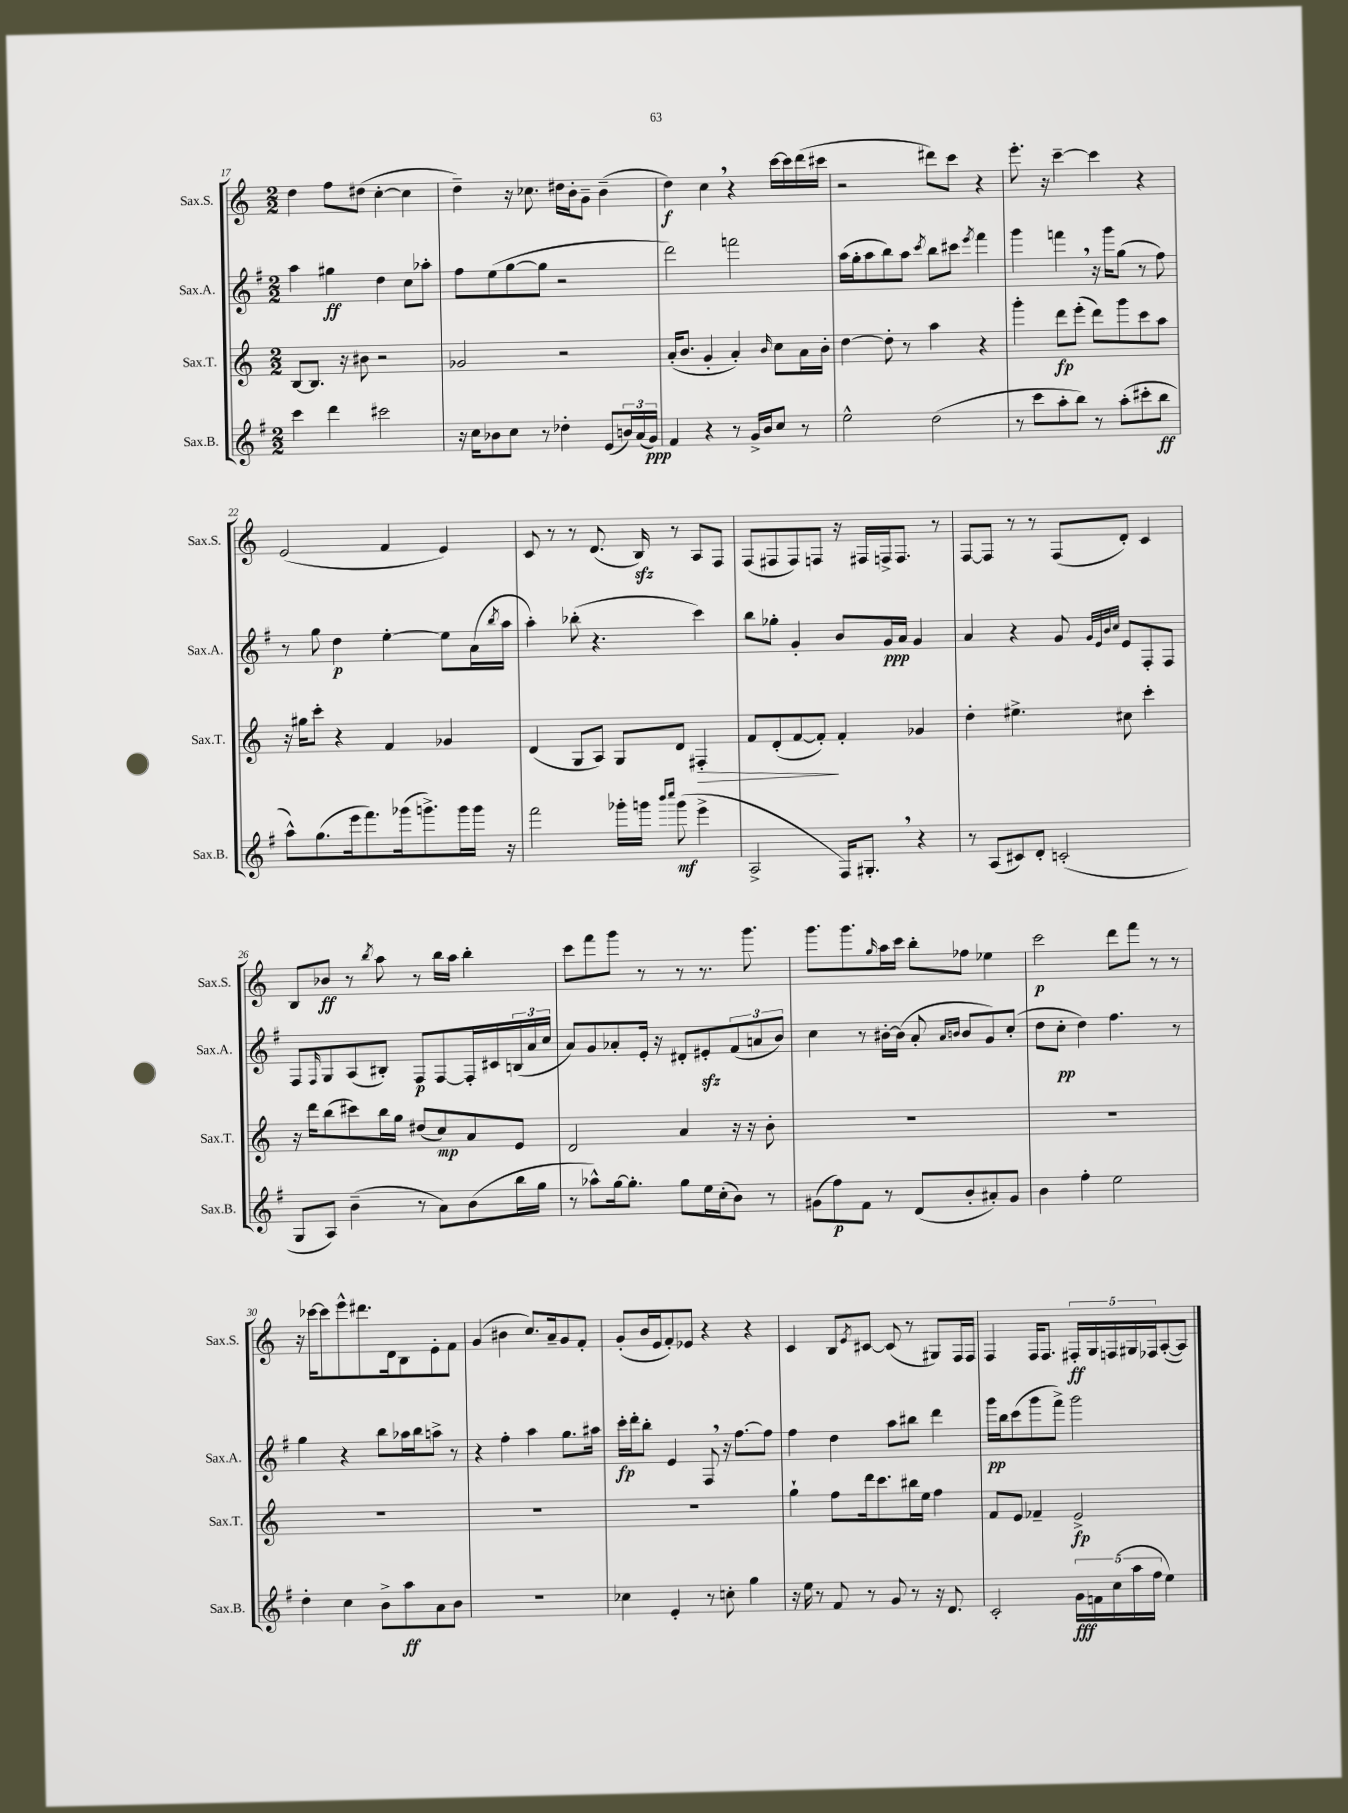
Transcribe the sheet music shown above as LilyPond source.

<<
\new StaffGroup <<
\new Staff = "s0" \with { instrumentName = "Sax.S." shortInstrumentName = "Sax.S." } {
    \clef treble \key c \major \numericTimeSignature \time 2/2
    d''4 f''8 dis''8( c''4~-. c''4 |
    d''4--) r16 ces''8. dis''16 b'16-. g'8-- b'4--( |
    d''4\f) c''4 \breathe r4 c'''16~ c'''16 d'''16( cis'''16 |
    r2 dis'''8) c'''8 r4 |
    e'''8.-. r16 c'''4~-- c'''4 r4 |
    e'2( f'4 e'4) |
    c'8 r8 r8 d'8.( b16\sfz) r8 a8 f8 |
    f8( fis8 fis8) f8 r16 fis16 f16-> f8. r8 |
    f8~ f8 r8 r8 f8( d'8-.) c'4 |
    b8 bes'8\ff r8 \acciaccatura { b''8 } a''8 r8 b''16 a''16 b''4-. |
    c'''8 f'''8 g'''8 r8 r8 r8. g'''8. |
    g'''8. g'''8. \grace { g''16 } a''16 c'''16 b''8-. fes''8 ees''4 |
    c'''2\p d'''8 f'''8 r8 r8 |
    r16 ces'''16~ ces'''8 e'''8-^ dis'''8. d'16 b8 e'8-. f'8 |
    g'4( bis'4 c''8.) a'16-- g'8 f'8-. |
    g'8-.( b'16 e'16 f'8-.) ees'8 r4 r4 |
    c'4 b8 \acciaccatura { e'8 } cis'8~ cis'8( r8 gis8) f16 f16 |
    f4 f16 f8. \tuplet 5/4 { fis16-.\ff g16 f16 gis16 fes16 } a8~-.( a8) \bar "|." |
}
\new Staff = "s1" \with { instrumentName = "Sax.A." shortInstrumentName = "Sax.A." } {
    \clef treble \key g \major \numericTimeSignature \time 2/2
    a''4 gis''4\ff d''4 c''8 aes''8-. |
    fis''8 e''8( g''8~ g''8 r2 |
    d'''2) f'''2 |
    a''16( g''16-. a''8 b''8) a''8 \acciaccatura { c'''8 } b''8 cis'''8 \acciaccatura { e'''8 } fis'''4 |
    g'''4 f'''4 \breathe r16 g'''16 g''8( r8 fis''8) |
    r8 g''8 d''4\p e''4~-. e''8 a'16( \acciaccatura { b''8 } a''16 |
    a''4-.) bes''8-.( r4. c'''4) |
    b''8 ges''8-. g'4-. b'8 g'16\ppp a'16 g'4 |
    a'4 r4 g'8 \grace { g'32 e'32 b'32 c''32 } e'8 fis8-. fis8 |
    fis8 \grace { fis16 } g8 a8( bis8-.) fis8\p fis8~ fis16-. cis'16 \tuplet 3/2 { b16( a'16 c''16 } |
    a'8) g'8 aes'8-. e'16-. r16 dis'8-. eis'8-.\sfz \tuplet 3/2 { fis'8( a'8 b'8) } |
    c''4 r8 bis'16~-. bis'16( a'8-. \grace { a'16 b'16 } b'8 g'8) c''8-.( |
    d''8 c''8-.\pp d''4) fis''4. r8 |
    g''4 r4 b''8 aes''16 b''16 a''8-> r8 |
    r4 fis''4-. a''4 g''8. ais''16 |
    c'''16-.\fp d'''16-. b''8-. e'4 fis8 \breathe r16 fis''8.~ fis''8 |
    fis''4 d''4 a''8 bis''8 d'''4 |
    g'''16\pp b''16 c'''8( g'''8 fis'''8->) g'''2 \bar "|." |
}
\new Staff = "s2" \with { instrumentName = "Sax.T." shortInstrumentName = "Sax.T." } {
    \clef treble \key c \major \numericTimeSignature \time 2/2
    b8~ b8. r16 bis'8 r2 |
    ges'2 r2 |
    a'16-.( b'8. g'4-. a'4-.) \grace { b'16 } c''8 a'16 b'16-. |
    d''4~ d''8-. r8 a''4 r4 |
    g'''4-. d'''8\fp e'''8-.( d'''8) g'''8 c'''8 a''8 |
    r16 gis''16 c'''8-. r4 f'4 ges'4 |
    d'4( g8 a8) g8 d'8 fis4-.\> |
    f'8 d'8-.( f'8~ f'8-.\!) f'4-. ges'4 |
    d''4-. eis''4.-> cis''8 c'''4-. |
    r16 d'''16 b''8( cis'''8) b''16 g''16 dis''8( c''8\mp) a'8 e'8 |
    d'2 a'4 r16 r16 b'8-. |
    R1 |
    R1 |
    R1 |
    R1 |
    R1 |
    g''4-! f''8 d'''16 c'''8. bis''16 e''16 f''4 |
    f'8 e'8 fes'4-- e'2->\fp \bar "|." |
}
\new Staff = "s3" \with { instrumentName = "Sax.B." shortInstrumentName = "Sax.B." } {
    \clef treble \key g \major \numericTimeSignature \time 2/2
    c'''4 d'''4 cis'''2 |
    r16 c''16 bes'8 c''8 r8 des''4-. e'8( \tuplet 3/2 { b'16) a'16( g'16\ppp) } |
    fis'4 r4 r8 g'16-> b'16 c''8 r8 |
    e''2-^ d''2( |
    r8 c'''8 a''8-. b''8) r8 a''8-.( cis'''8-. b''8\ff |
    a''8-^) g''8.( e'''16 fis'''8.) ges'''16( g'''8.->) g'''16 g'''16 r16 |
    fis'''2 ges'''16-. g'''16 \grace { b'''16 c''''16 } g'''8\mf( e'''4-> |
    a2-> fis16) gis8.-. \breathe r4 |
    r8 a8( cis'8) d'8-. c'2-.( |
    g8 a8) b'4--( r8 a'8) b'8( b''16 g''16 |
    r8 aes''8-^) g''16~ g''8.-. g''8 e''16 c''16-.( b'8) r8 |
    gis'8( fis''8\p) fis'8 r8 d'8( b'8-. ais'8-.) gis'8 |
    b'4 fis''4-. e''2 |
    d''4-. c''4 b'8-> a''8\ff a'8 b'8 |
    R1 |
    ces''4 e'4-. r8 c''8-. g''4 |
    r16 e''16 r8 fis'8 r8 g'8 r8 r16 d'8. |
    c'2-. \tuplet 5/4 { g'16\fff f'16 c''16( a''16 fis''16 } e''4) \bar "|." |
}
>>
>>
\layout { \context { \Score currentBarNumber = #17 } }
